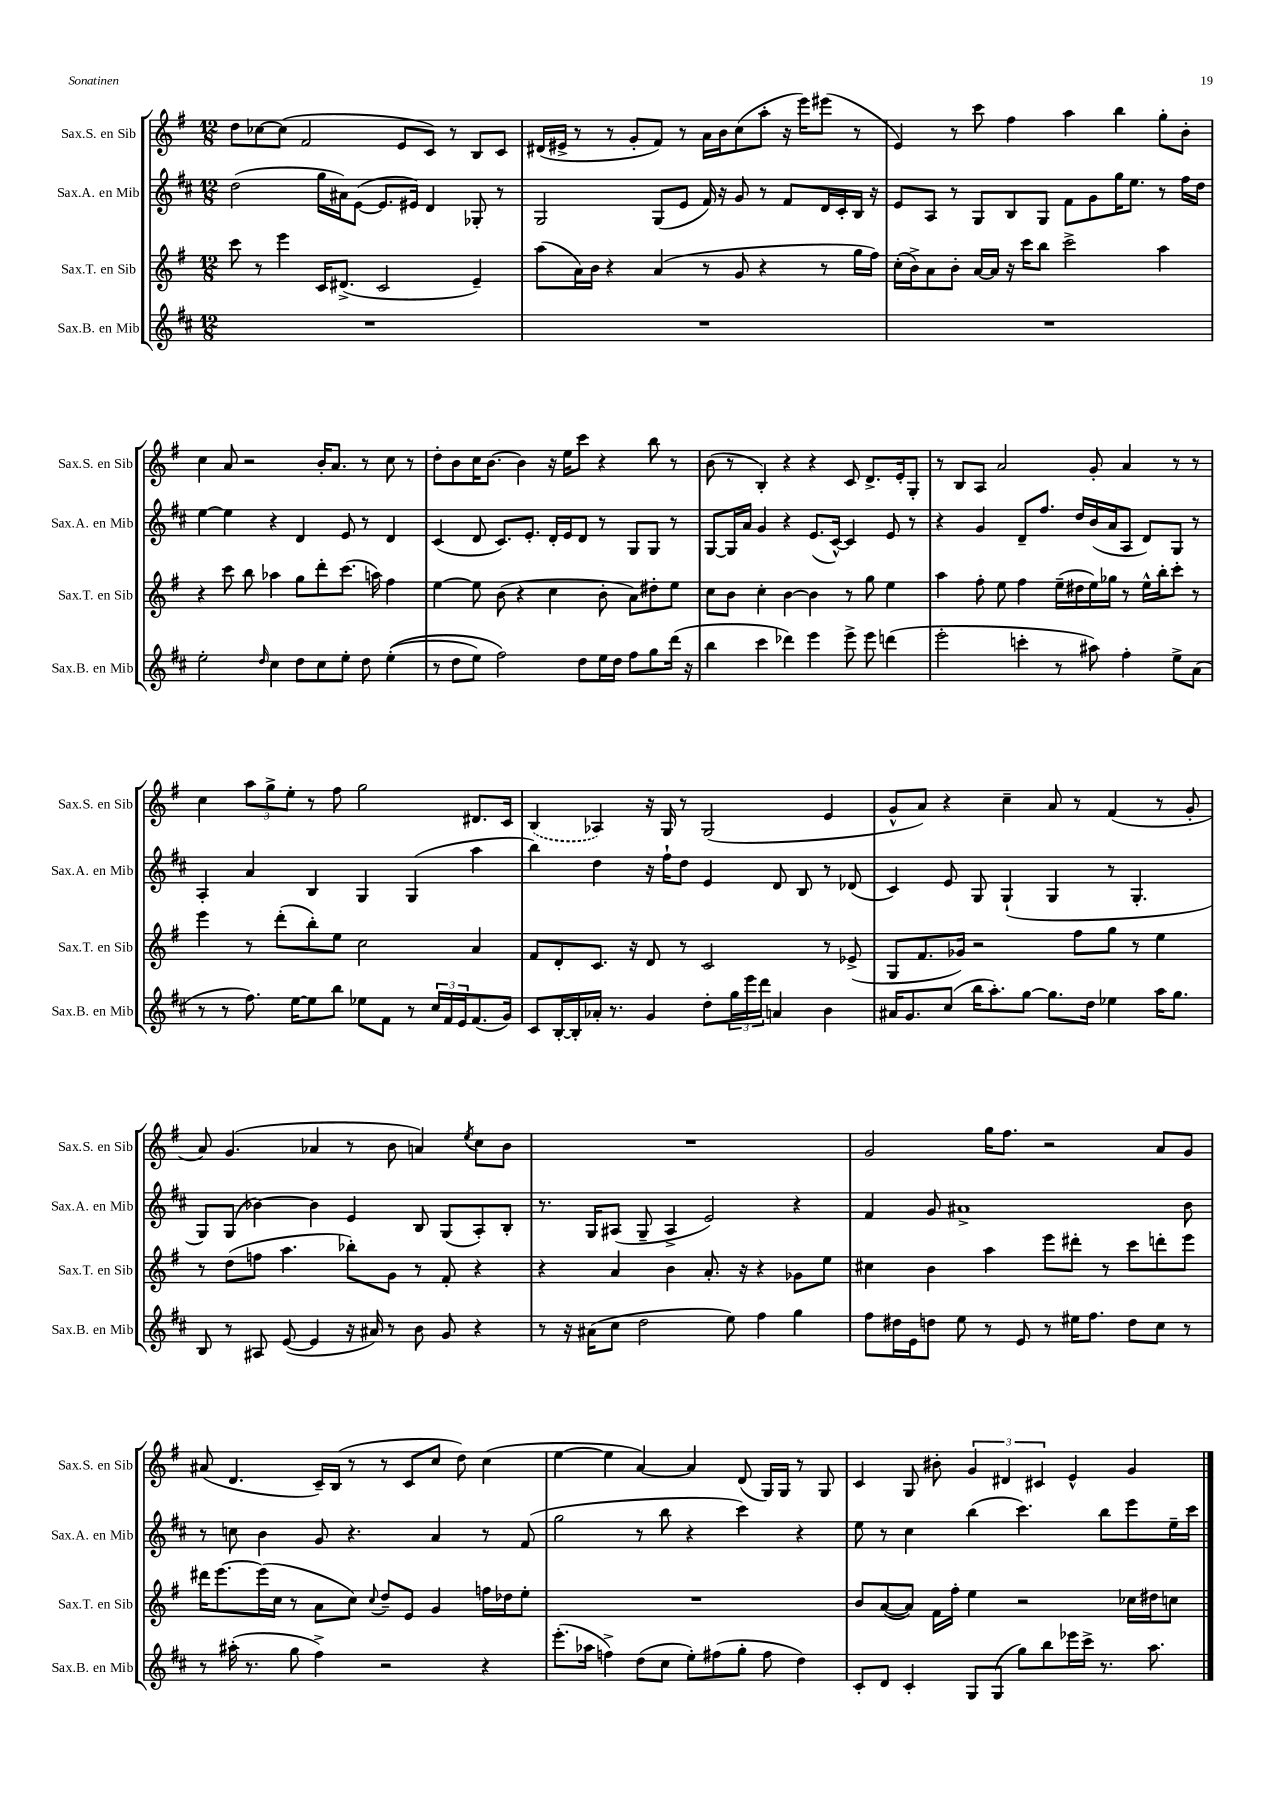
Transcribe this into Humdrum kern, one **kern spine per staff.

**kern	**kern	**kern	**kern
*part4	*part3	*part2	*part1
*staff4	*staff3	*staff2	*staff1
*I"Sax.B. en Mib	*I"Sax.T. en Sib	*I"Sax.A. en Mib	*I"Sax.S. en Sib
*I'Sax.B. en Mib	*I'Sax.T. en Sib	*I'Sax.A. en Mib	*I'Sax.S. en Sib
*clefG2	*clefG2	*clefG2	*clefG2
*k[f#c#]	*k[f#]	*k[f#c#]	*k[f#]
*M12/8	*M12/8	*M12/8	*M12/8
=117	=117	=117	=117
1.r	8ccc\	(2dd\	8dd\L
.	8r	.	[8cc-X\
.	4eee\	.	(8cc-\J]
.	.	.	2f#/
.	16c/KL	16gg\LL	.
.	(8.d#X^/J	16a#X\J)	.
.	.	([8e\J	.
.	2c/	8.e/L]	.
.	.	.	8e/L
.	.	16e#X/Jk)	.
.	.	4d/	8c/J)
.	.	.	8r
.	4e~/)	8G-X'/	8B/L
.	.	8r	8c/J
=118	=118	=118	=118
1.r	(8aa\L	2G/	(16d#X/LL
.	.	.	16e#X^/JJ
.	16a\L)	.	8r
.	16b\JJ	.	.
.	4r	.	8r
.	.	.	8g'/L
.	(4a/	(8G/L	8f#/J)
.	.	8e/J	8r
.	8r	16f#/)	16a\LL
.	.	16r	16b\J
.	8g/	8g/	(8cc\
.	4r	8r	8aa'\J
.	.	8f#/L	16r
.	.	.	16eee\KL)
.	8r	16d/L	(8eee#X\J
.	.	16c#'/	.
.	16gg\LL	16B/JJ	8r
.	16ff#\JJ)	16r	.
=119	=119	=119	=119
1.r	(16cc'\LL	8e/L	4e/)
.	16b^\J)	.	.
.	8a\	8A/J	.
.	8b'\J	8r	8r
.	[16a/LL	8G/L	8ccc\
.	16a/JJ]	.	.
.	16r	8B/	4ff#\
.	16ccc\KL	.	.
.	8bb\J	8G/J	.
.	2ccc^\	8f#\L	4aa\
.	.	8g\	.
.	.	16gg\K	4bb\
.	.	8.ee\J	.
.	4aa\	8r	8gg'\L
.	.	16ff#\LL	8b'\J
.	.	16dd\JJ	.
!!LO:LB:g=z
=120	=120	=120	=120
2ee'\	4r	[4ee\	4cc\
.	8ccc\	4ee\]	8a/
.	8bb\	.	2r
16qqdd/	.	.	.
4cc#\	4aa-X\	4r	.
8dd\L	8gg\L	4d/	.
8cc#\	8ddd'\	.	16b'/KL
.	.	.	8.a/J
8ee'\J	(8.ccc\J	8e/	.
8dd\	.	8r	8r
.	16aan\)	.	.
((4ee'\	4ff#\	4d/	8cc\
.	.	.	8r
=121	=121	=121	=121
8r	[4ee\	(4c#/	8dd'\L
8dd\L	.	.	8b\
8ee\J)	8ee\]	8d/	16cc\K
.	.	.	[8.b\J
2ff#\)	(8b\	8.c#/L)	.
.	4r	.	4b\]
.	.	8.e'/J	.
.	4cc\	16d'/LL	16r
.	.	16e/J	16ee\KL
8dd\L	.	8d/J	8ccc\J
16ee\L	8b'\	8r	4r
16dd\JJ	.	.	.
8ff#\L	8a\L)	8G/L	.
8gg\	8dd#X'\	8G/J	8bb\
(16ddd\Jk	8ee\J	8r	8r
16r	.	.	.
=122	=122	=122	=122
4bb\	8cc\L	[8G/L	(8b\
.	8b\J	16G/L]	8r
.	.	16a/JJ	.
4ccc#\	4cc'\	4g/	4B'/)
4ddd-X\)	[4b\	4r	4r
4eee\	4b\]	(8.e/L	4r
.	.	[16c#^^/Jk)	.
8eee^\	8r	4c#/]	8c/
8eee\	8gg\	.	8.d^/L
(4dddn\	4ee\	8e/	.
.	.	.	16e'/k
.	.	8r	8G'/J
=123	=123	=123	=123
2eee'\	4aa\	4r	8r
.	.	.	8B/L
.	8ff#'\	4g/	8A/J
.	8ee\	.	2a/
4cccn'\	4ff#\	8d~/L	.
.	.	8.ff#/J	.
8r	(16ee~\LL	.	.
.	16dd#X\	16dd/LL	.
8aa#X\)	16ee\)	(16b/	8g'/
.	16gg-X\JJ	16a/J	.
4ff#'\	8r	8A/J	4a/
.	16ee^^\LL	8d/L)	.
.	16bb'\J	.	.
8ee^\L	8ccc'\J	8G/J	8r
(8a\J	8r	8r	8r
!!LO:LB:g=z
=124	=124	=124	=124
8r	4eee\	4A'/	4cc\
8r	.	.	.
8.ff#\)	8r	4a/	12aa\L
.	.	.	12gg^\
.	(8ddd'\L	.	.
.	.	.	12ee'\J
[16ee\KL	.	.	.
8ee\]	8bb'\)	4B/	8r
8bb\J	8ee\J	.	8ff#\
8ee-X\L	2cc\	4G/	2gg\
8f#\J	.	.	.
8r	.	(4G/	.
24cc#/LL	.	.	.
24f#/	.	.	.
24e/J	.	.	.
(8.f#/	4a/	4aa\	8.d#X/L
16g/Jk)	.	.	16c/Jk
=125	=125	=125	=125
8c#/L	8f#/L	4bb\)	(4B/
[16B'/L	8d'/	.	.
16B'/]	.	.	.
16a-X'/JJ	8.c/J	4dd\	4A-X/)
8.r	.	.	.
.	16r	.	.
4g/	8d/	16r	16r
.	.	16ff#`\KL	16G/
.	8r	8dd\J	8r
8dd'\L	2c/	4e/	(2G/
24gg\L	.	.	.
24eee\	.	.	.
24ddd\JJ	.	.	.
4an/	.	8d/	.
.	.	8B/	.
4b\	8r	8r	4e/
.	(8e-X^/	(8d-X/	.
=126	=126	=126	=126
16a#X/KL	8G/L	4c#/)	8g^^/L
8.g/	.	.	.
.	8.f#/	.	8a/J)
(8cc#/J	.	8e/	4r
.	16g-X/Jk)	.	.
16bb\KL	2r	8G/	.
8.aa'\)	.	.	.
.	.	(4G`/	4cc~\
[8gg\J	.	.	.
8.gg\L]	.	4G/	8a/
.	8ff#\L	.	8r
16dd\Jk	.	.	.
4ee-X\	8gg\J	8r	(4f#/
.	8r	4.G'/	.
16aa\KL	4ee\	.	8r
8.gg\J	.	.	.
.	.	.	8g'/
!!LO:LB:g=z
=127	=127	=127	=127
8B/	8r	8G/L)	8a/)
8r	(8dd\L	(8G/J	(4.g/
8A#X/	8ffn\J	[4b-X\)	.
([8e/	4.aa\	.	.
4e/]	.	4b-\]	4a-X/
16r	8bb-X'\L)	4e/	8r
16a#X/)	.	.	.
8r	8g\J	.	8b\
8b\	8r	8B/	4an/)
8g/	8f#'/	(8G/L	.
.	.	.	8qee/
4r	4r	8A'/)	8cc\L
.	.	8B'/J	8b\J
=128	=128	=128	=128
8r	4r	8.r	1.r
16r	.	.	.
(16a#X\KL	.	16G/KL	.
8cc#\J	4a/	(8A#X/J	.
2dd\	.	8G~/	.
.	4b\	4A#^/	.
.	8.a'/	2e/)	.
8ee\)	.	.	.
.	16r	.	.
4ff#\	4r	.	.
4gg\	8g-X\L	4r	.
.	8ee\J	.	.
=129	=129	=129	=129
8ff#\L	4cc#X\	4f#/	2g/
16dd#X\L	.	.	.
16e\J	.	.	.
8ddn\J	4b\	8g/	.
8ee\	.	1a#X^	.
8r	4aa\	.	16gg\KL
.	.	.	8.ff#\J
8e/	.	.	.
8r	8eee\L	.	2r
16ee#X\KL	8ddd#X'\J	.	.
8.ff#\J	.	.	.
.	8r	.	.
8dd\L	8ccc\L	.	.
8cc#\J	8dddn'\	.	8a/L
8r	8eee\J	8b\	8g/J
!!LO:LB:g=z
=130	=130	=130	=130
8r	16ddd#X\KL	8r	(8a#X/
.	[8.eee\	.	.
(16aa#X'\	.	8ccn\	4.d/
8.r	.	.	.
.	(16eee\L]	4b\	.
.	16cc\JJ	.	.
8gg\	8r	.	.
4ff#^\)	8a\L	8g/	16c~/LL)
.	.	.	(16B/JJ
.	8cc\J)	4.r	8r
.	8qqcc/	.	.
2r	8dd~/L	.	8r
.	8e/J	.	8c/L
.	4g/	4a/	8cc/J
.	.	.	8dd\)
4r	16ffn\LL	8r	(4cc\
.	16dd-X\J	.	.
.	8ee'\J	(8f#/	.
=131	=131	=131	=131
(8.eee'\L	1.r	2gg\	[4ee\
16aa-X\Jk	.	.	.
4ffn^\)	.	.	4ee\]
(8dd\L	.	8r	[4a/)
8cc#\J	.	8bb\	.
8ee'\L)	.	4r	4a/]
(8ff#X\	.	.	.
8gg'\J	.	4ccc#\)	(8d/
8ff#\	.	.	16G/LL)
.	.	.	16G/JJ
4dd\)	.	4r	8r
.	.	.	8G/
=132	=132	=132	=132
8c#'/L	8b/L	8ee\	4c/
8d/J	([8a/	8r	.
4c#'/	8a/J])	4cc#\	8G/
.	16f#\LL	.	8b#X'\
.	16ff#'\JJ	.	.
8G/L	4ee\	(4bb\	6g/
(8G/J	.	.	.
.	.	.	6d#X/
8gg\L)	2r	4.ccc#\)	.
.	.	.	6c#X/
8bb\	.	.	.
16eee-X\L	.	.	4e^^/
16ccc#^\JJ	.	.	.
8.r	.	8bb\L	.
.	16cc-X\LL	8eee\	4g/
8.aa\	16dd#X\J	.	.
.	8ccn\J	16ee~\L	.
.	.	16ccc#\JJ	.
==	==	==	==
*-	*-	*-	*-
